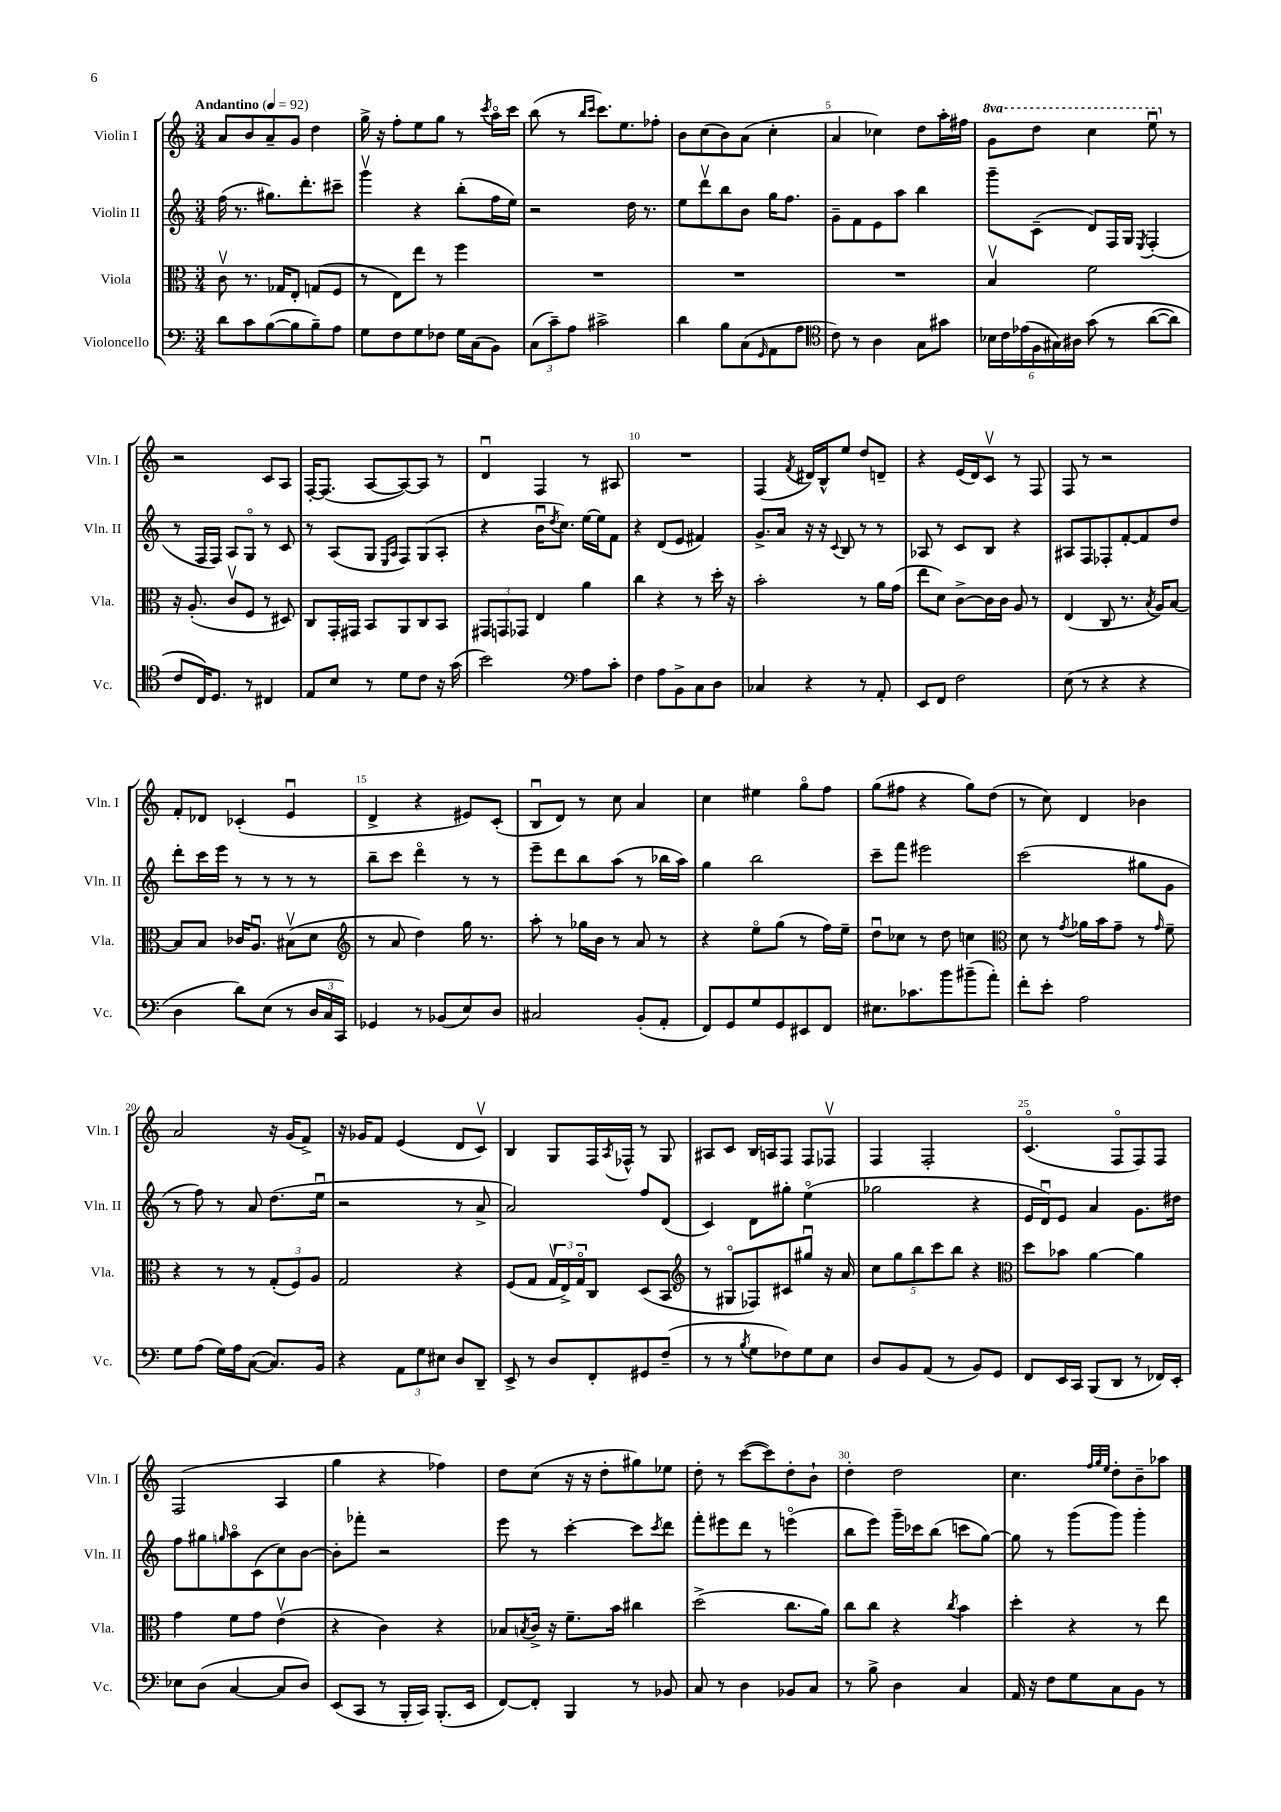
<<
\new StaffGroup <<
\new Staff = "s0" \with { instrumentName = "Violin I" shortInstrumentName = "Vln. I" } {
    \clef treble \key c \major \numericTimeSignature \time 3/4 \set Staff.ottavationMarkups = #ottavation-simple-ordinals \tempo "Andantino" 4 = 92
    a'8 b'8 a'8-- g'8 d''4 |
    g''16-> r16 f''8-. e''8 g''8 r8 \acciaccatura { c'''8 } a''16\flageolet c'''16 |
    b''8( r8 \grace { b''16 c'''16 } c'''8.) e''8. fes''8-. |
    b'8 c''8( b'8) a'8( c''4-. |
    a'4 ces''4) d''8 a''16-. fis''16 |
    \ottava #1 g''8 d'''8 c'''4 e'''8\downbow \ottava #0 r8 |
    r2 c'8 a8 |
    f16~-. f8.( a8~ a8~) a8 r8 |
    d'4\downbow f4 r8 ais8 |
    R2. |
    f4( \acciaccatura { f'8 } dis'16) b16-^ e''8 d''8 d'8-- |
    r4 e'16( d'16) c'8\upbow r8 f8 |
    f8 r8 r2 |
    f'8-. des'8 ces'4-.( e'4\downbow |
    d'4-> r4 eis'8) c'8-.( |
    b8\downbow d'8) r8 c''8 a'4 |
    c''4 eis''4 g''8\flageolet f''8 |
    g''8( fis''8 r4 g''8) d''8( |
    r8 c''8) d'4 bes'4 |
    a'2 r16 g'16( f'8->) |
    r16 ges'16 f'8 e'4( d'8 c'8\upbow) |
    b4 g8 f16 \acciaccatura { a8 } fes16-^ r8 g8 |
    ais8 c'8 b16 a16 f8 f8 fes8\upbow |
    f4 f2-. |
    c'4.\flageolet( f8\flageolet f8) f8 |
    f2( a4 |
    g''4 r4 fes''4) |
    d''8 c''8( r16 r16 d''8-. gis''8) ees''8 |
    d''8-. r8 c'''8~( c'''8) d''8-. b'8-! |
    d''4-. d''2 |
    c''4. \grace { f''32 g''32 e''32 } d''8-. b'8-- aes''8 \bar "|." |
}
\new Staff = "s1" \with { instrumentName = "Violin II" shortInstrumentName = "Vln. II" } {
    \clef treble \key c \major \numericTimeSignature \time 3/4
    f''16( r8. gis''8.) d'''8.-. cis'''8-- |
    g'''4\upbow r4 b''8-.( f''16 e''16) |
    r2 d''16 r8. |
    e''8 d'''8\upbow b''8 b'8 g''16 f''8. |
    g'8-- f'8 e'8 a''8 b''4 |
    g'''8-- c'8--( d'8) f16 g16 \acciaccatura { e8 } f4-.( |
    r8 f16 f16) a8 g8\flageolet r8 c'8 |
    r8 a8( g8 \grace { e16 a16 } f8) g8( a8-. |
    r4 b'16\downbow \acciaccatura { d''8 } c''8.) e''16~ e''16 f'8 |
    r4 d'8( e'8 fis'4) |
    g'8.-> a'16 r16 r16 \appoggiatura { c'8 } b8 r8 r8 |
    aes8 r8 c'8 b8 r4 |
    ais8 f8 fes8-. f'8~-. f'8 d''8 |
    d'''8-. c'''16 e'''16 r8 r8 r8 r8 |
    b''8-- c'''8 d'''4\flageolet r8 r8 |
    e'''8-- d'''8 b''8 a''8( r8 bes''16 a''16) |
    g''4 b''2 |
    c'''8-- f'''8 eis'''2 |
    c'''2( gis''8 g'8 |
    r8 f''8) r8 a'8 d''8.( e''16\downbow |
    r2 r8 a'8-> |
    a'2) f''8 d'8( |
    c'4) d'8 gis''8-. e''4\flageolet( |
    ges''2 r4 |
    e'16 d'16\downbow) e'8 a'4 g'8. dis''16 |
    f''8 gis''8 \grace { g''16 } a''8\flageolet c'8( c''8) b'8~ |
    b'8-. fes'''8-. r2 |
    e'''8 r8 c'''4~-. c'''8 \acciaccatura { c'''8 } d'''8 |
    f'''8-. eis'''8 d'''8 r8 e'''4\flageolet( |
    b''8 e'''8) g'''16-- ces'''16 b''8( c'''8 g''8~) |
    g''8 r8 g'''8( g'''8) g'''4-. \bar "|." |
}
\new Staff = "s2" \with { instrumentName = "Viola" shortInstrumentName = "Vla." } {
    \clef alto \key c \major \numericTimeSignature \time 3/4
    c'8\upbow r8. ges16 e8-. g8( f8 |
    r8 e8) e''8 r8 f''4 |
    R2. |
    R2. |
    R2. |
    b4\upbow f'2 |
    r16 a8.-.( c'8\upbow f8 r8 dis8) |
    c8 g,16-. gis,16 b,8 a,8 c8 b,8 |
    \tuplet 3/2 { gis,8 g,8 ges,8 } e4 a'4 |
    c''4 r4 r8 d''16-. r16 |
    b'2-. r8 a'16 g'16( |
    e''8 d'8) c'8~-> c'16 c'16 a8 r8 |
    e4( c8 r8. \acciaccatura { b8 } a16) b8~ |
    b8 b8 ces'16 a8.\downbow bis8\upbow( d'8 |
    \clef treble r8 a'8 d''4) g''16 r8. |
    a''8-. r8 ges''16 b'16 r8 a'8 r8 |
    r4 e''8\flageolet g''8( r8 f''16) e''16-- |
    d''8\downbow ces''8 r8 d''8 c''4 |
    \clef alto d'8 r8 \acciaccatura { g'8 } aes'16 b'16 g'8-- r8 \grace { g'16 } f'8-- |
    r4 r8 r8 \tuplet 3/2 { g8-.( f8) a8 } |
    g2 r4 |
    f8( g8 \tuplet 3/2 { g16\upbow e16->) g16\flageolet } c8 d8( b,8 |
    \clef treble r8 gis8\flageolet fes8) cis'8 gis''8\downbow r16 a'16 |
    \tuplet 5/4 { c''8 g''8 b''8 c'''8 b''8 } r4 |
    \clef alto d''8 bes'8 a'4~ a'4 |
    g'4 f'8 g'8 e'4\upbow( |
    r4 c'4) r4 |
    bes8 \acciaccatura { b8 } c'16-> r16 f'8.-- b'16 cis''4 |
    d''2->( c''8. a'16) |
    c''8 c''8 r4 \acciaccatura { c''8 } b'4 |
    d''4-. r4 r8 e''8 \bar "|." |
}
\new Staff = "s3" \with { instrumentName = "Violoncello" shortInstrumentName = "Vc." } {
    \clef bass \key c \major \numericTimeSignature \time 3/4
    d'8 c'8 b8~( b8 b8--) a8 |
    g8 f8 g8 fes8 g16 c16( b,8) |
    \tuplet 3/2 { c8( c'8--) a8 } cis'2-> |
    d'4 b8 c8( \grace { g,16 } a,8 a8 |
    \clef tenor c'8) r8 a4 g8 gis'8 |
    \tuplet 6/4 { bes16 c'16 ees'16( f16 gis16) ais16 } g'8\( r8 a'8~( a'8) |
    c'8 c16\) d8. r8 cis4 |
    e8 b8 r8 d'8 c'8 r16 g'16( |
    b'2) \clef bass a8 c'8-. |
    f4 a8 b,8-> c8 d8 |
    ces4 r4 r8 a,8-. |
    e,8 f,8 f2 |
    e8( r8 r4 r4 |
    d4 d'8) e8( r8 \tuplet 3/2 { d16 c16 c,16) } |
    ges,4 r8 bes,8( e8) d8 |
    cis2 b,8-.( a,8-. |
    f,8) g,8 g8 g,8 eis,8 f,8 |
    eis8. ces'8. b'8 bis'8--( a'8-.) |
    f'8-. e'8-. a2 |
    g8 a8( g16) a16 c8~( c8.) b,16 |
    r4 \tuplet 3/2 { a,8 g8 eis8 } d8 d,8-- |
    e,8-> r8 d8 f,8-. gis,8 f8--( |
    r8 r8 \acciaccatura { b8 } g8 fes8) g8 e8 |
    d8 b,8 a,8( r8 b,8) g,8 |
    f,8 e,16 c,16 b,,8( d,8 r8 fes,16) e,16-. |
    ees8 d8( c4~ c8 d8) |
    e,8( c,8 r8 b,,16-. c,16) b,,8.-.( e,16 |
    f,8~) f,8-. b,,4 r8 bes,8 |
    c8 r8 d4 bes,8 c8 |
    r8 b8-> d4 c4 |
    a,16 r16 f8 g8 c8 b,8 r8 \bar "|." |
}
>>
>>
\layout { \context { \Score \override BarNumber.break-visibility = ##(#f #t #t) barNumberVisibility = #(every-nth-bar-number-visible 5) } }
